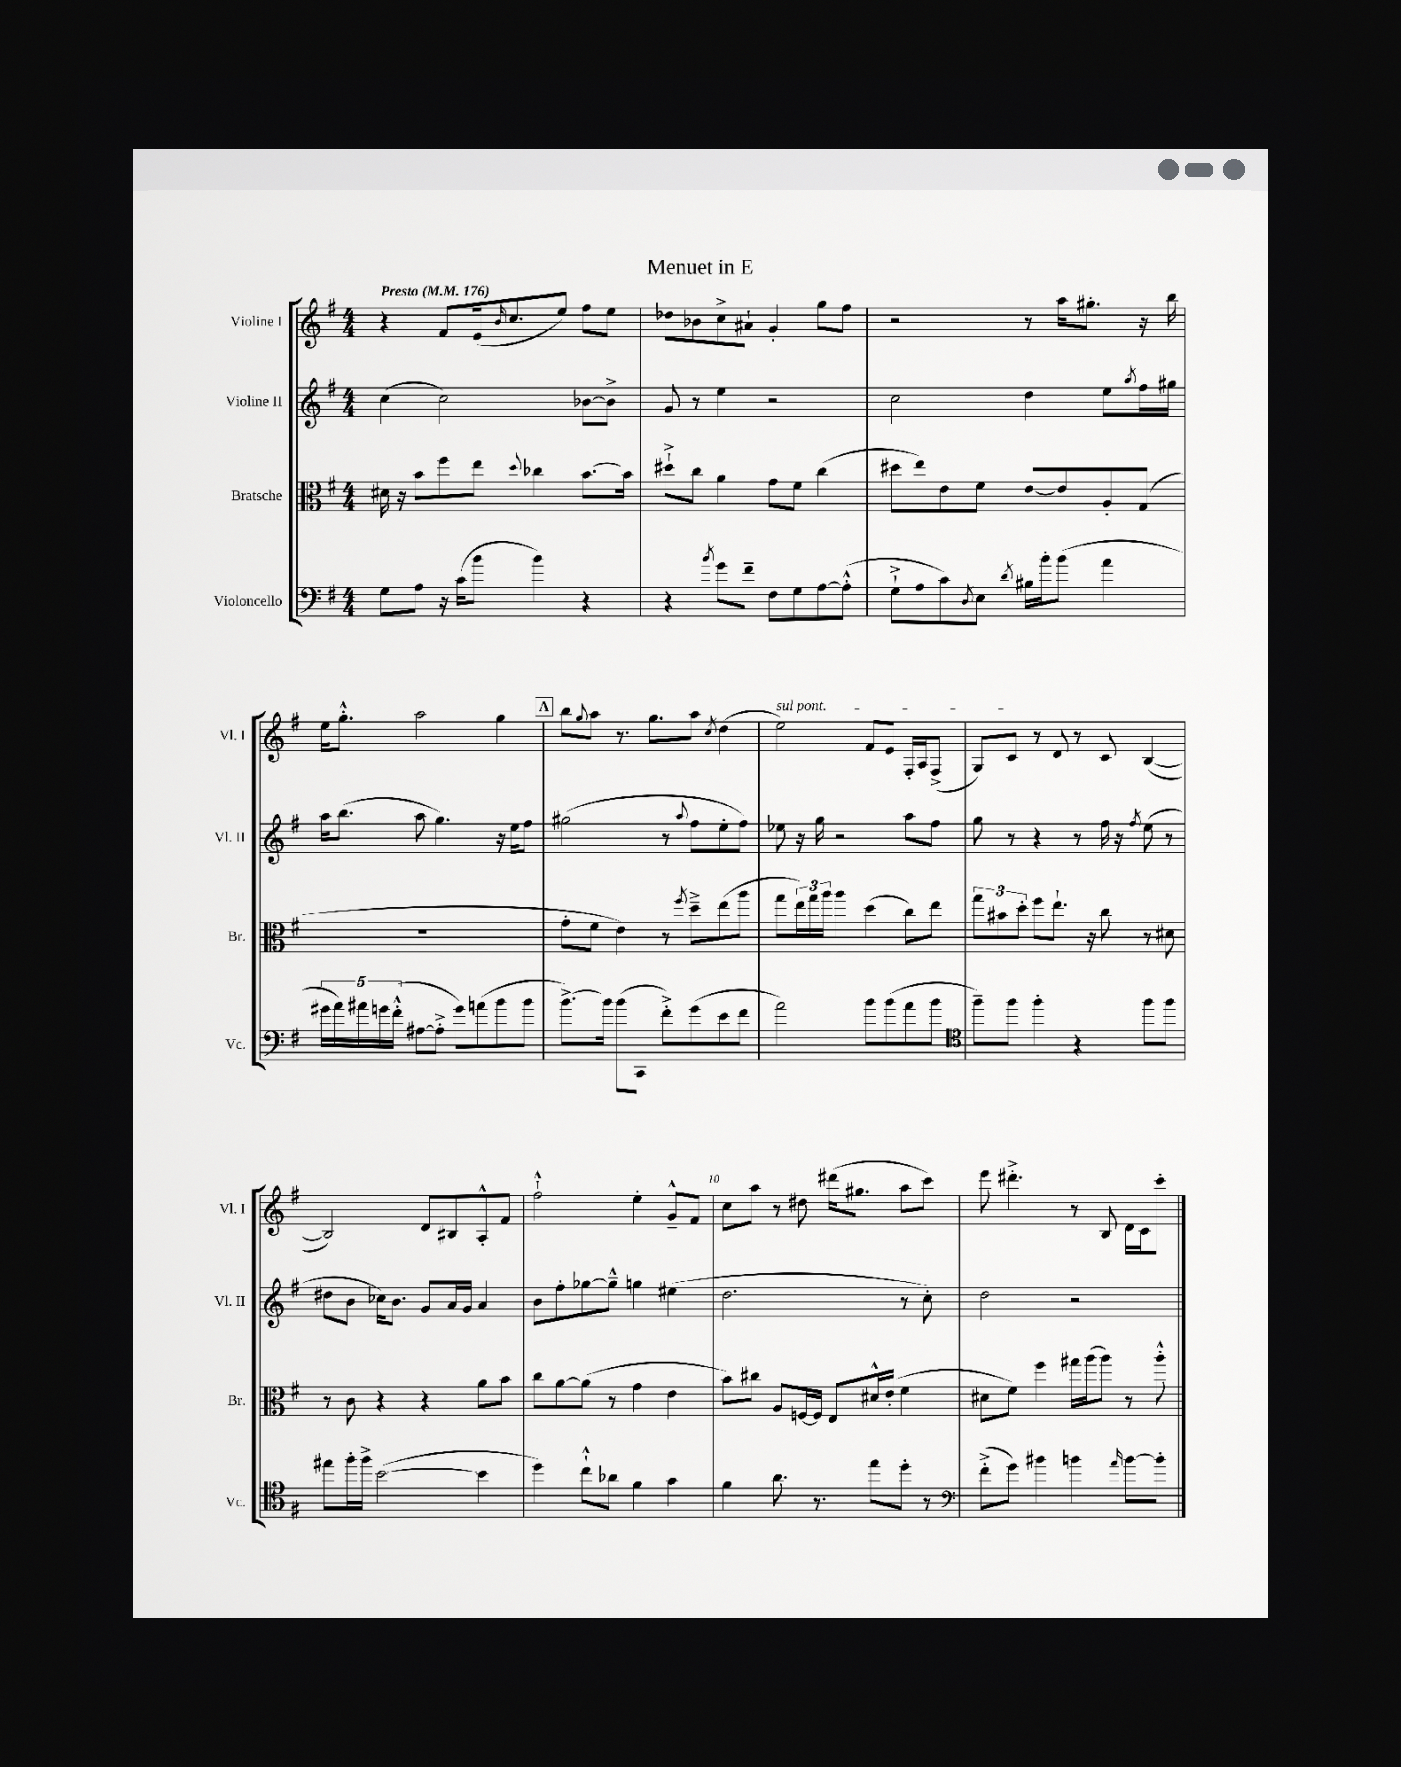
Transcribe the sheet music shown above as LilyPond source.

\header { title = "Menuet in E" }
<<
\new StaffGroup <<
\new Staff = "s0" \with { instrumentName = "Violine I" shortInstrumentName = "Vl. I" } {
    \clef treble \key g \major \numericTimeSignature \time 4/4 \tempo "Presto" 4 = 176
    r4 fis'8 e'16( \grace { b'16 } c''8. e''8) fis''8 e''8 |
    des''8 bes'8 c''8-> ais'8-! g'4-. g''8 fis''8 |
    r2 r8 a''16 gis''8.-. r16 b''16 |
    e''16 g''8.-.-^ a''2 g''4 |
    \mark \markup { \box "A" } b''8 \appoggiatura { g''8 } a''8 r8. g''8. a''8 \acciaccatura { c''8 } d''4( |
    \once \override TextSpanner.bound-details.left.text = \markup { \italic "sul pont." } e''2\startTextSpan) fis'8 e'8 fis16-. a16 fis8->( |
    g8) c'8\stopTextSpan r8 d'8 r8 c'8 b4~( |
    b2) d'8 bis8 a8-.-^ fis'8 |
    fis''2-!-^ e''4-. g'8---^ fis'8 |
    c''8 a''8 r8 dis''8 dis'''16( gis''8. a''8 c'''8) |
    e'''8 dis'''4.-.-> r8 b8 d'16 c'16 c'''8-. \bar "|." |
}
\new Staff = "s1" \with { instrumentName = "Violine II" shortInstrumentName = "Vl. II" } {
    \clef treble \key g \major \numericTimeSignature \time 4/4
    c''4( c''2) bes'8~ bes'8-> |
    g'8 r8 e''4 r2 |
    c''2 d''4 e''8 \acciaccatura { a''8 } fis''16 gis''16 |
    a''16 b''8.( a''8 g''4.) r16 e''16 fis''8 |
    \mark \markup { \box "A" } gis''2( r8 \appoggiatura { a''8 } fis''8 e''8-. fis''8) |
    ees''8 r16 g''16 r2 a''8 fis''8 |
    g''8 r8 r4 r8 fis''16 r16 \acciaccatura { fis''8 } e''8( r8 |
    dis''8 b'8 ces''16) b'8. g'8 a'16 g'16 a'4 |
    b'8 fis''8-. ges''8~ ges''8---^ g''4 eis''4( |
    d''2. r8 c''8-.) |
    d''2 r2 \bar "|." |
}
\new Staff = "s2" \with { instrumentName = "Bratsche" shortInstrumentName = "Br." } {
    \clef alto \key g \major \numericTimeSignature \time 4/4
    dis'16 r16 b'8 fis''8 e''8 \appoggiatura { d''8 } ces''4 b'8.~ b'16 |
    dis''8-!-> c''8 a'4 g'8 fis'8 c''4( |
    dis''8 e''8) e'8 fis'8 e'8~ e'8 a8-. g8( |
    R1 |
    \mark \markup { \box "A" } g'8-. fis'8 e'4) r8 \acciaccatura { fis''8 } d''8---> e''8( a''8 |
    g''8 \tuplet 3/2 { e''16) g''16 a''16 } a''4 d''4( c''8) e''8 |
    \tuplet 3/2 { g''8 bis'8 d''8-. } fis''8 e''8.-! r16 c''8 r8 dis'8 |
    r8 c'8 r4 r4 a'8 b'8 |
    c''8 a'8~ a'8( r8 g'4 e'4 |
    b'8) cis''8 a8 f16~ f16 e8 dis'16-^ e'16-.( fis'4 |
    dis'8 fis'8) fis''4 gis''16 a''16( a''8) r8 a''8-.-^ \bar "|." |
}
\new Staff = "s3" \with { instrumentName = "Violoncello" shortInstrumentName = "Vc." } {
    \clef bass \key g \major \numericTimeSignature \time 4/4
    g8 a8 r16 c'16( b'8 b'4) r4 |
    r4 \acciaccatura { b'8 } g'8 fis'8-- fis8 g8 a8~ a8-.-^( |
    g8-!-> a8 c'8) \acciaccatura { d8 } e8 \acciaccatura { d'8 } bis16 b'16-. b'8( a'4 |
    \tuplet 5/4 { gis'16 a'16) ais'16 g'16 fis'16-.-^( } ais8~ ais8-.-> g'8) a'8( b'8 b'8 |
    \mark \markup { \box "A" } b'8.~->) b'16 b'8( c,8 fis'8-.->) g'8( e'8 fis'8 |
    a'2) b'8 b'8( a'8 b'8 |
    \clef tenor fis''8--) fis''8 fis''4-. r4 fis''8 fis''8 |
    eis''8 fis''16-. fis''16-> b'2~( b'4 |
    d''4) c''8-!-^ aes'8 fis'4 g'4 |
    fis'4 a'8. r8. e''8 d''8-. r8 |
    \clef bass fis'8-.->( g'8) bis'4 b'4 \grace { a'16 } b'8~ b'8-. \bar "|." |
}
>>
>>
\layout { \context { \Score \override BarNumber.break-visibility = ##(#f #t #t) barNumberVisibility = #(every-nth-bar-number-visible 5) } }
